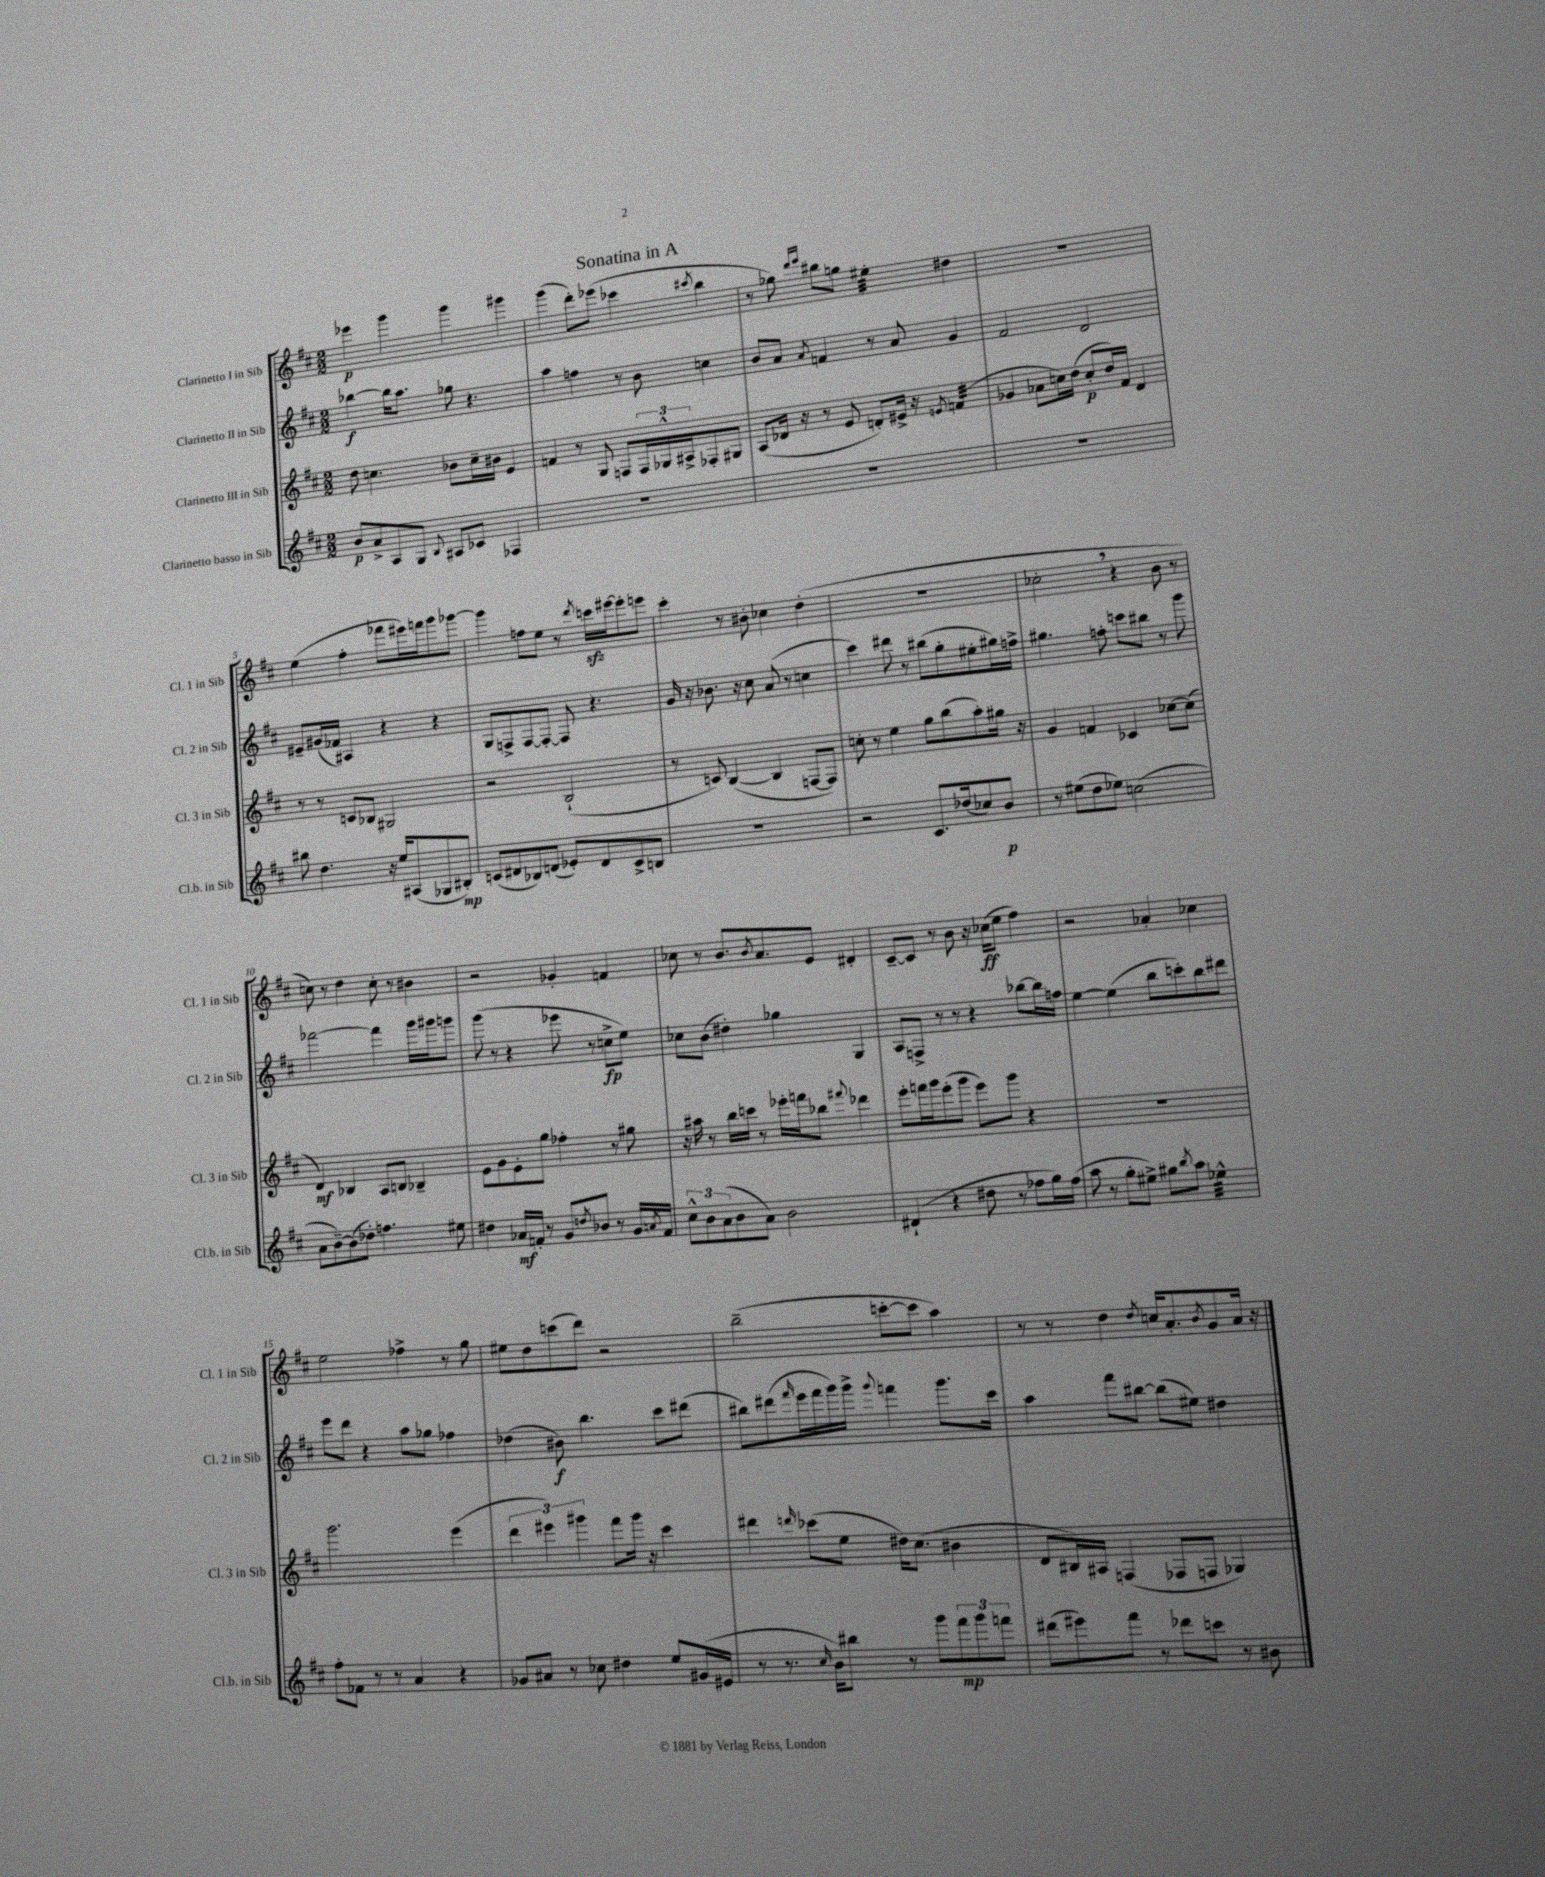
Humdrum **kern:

**kern	**kern	**kern	**kern
*staff4	*staff3	*staff2	*staff1
*clefG2	*clefG2	*clefG2	*clefG2
*k[f#c#]	*k[f#c#]	*k[f#c#]	*k[f#c#]
*M2/2	*M2/2	*M2/2	*M2/2
8b	8dd	[4bb-	4eee-
8a^	4.cc	.	.
8A	.	16bb-]	4ggg
.	.	8.aa	.
8G	.	.	.
8qqB	.	.	.
8A#	8b-	8gg-	4ggg
8c-	16cc~	4.r	.
.	16b#	.	.
4F-	4e	.	4ggg#
=	=	=	=
1r	4f	4aa	(4ggg
.	8r	4ff	8ddd')
.	8G	.	(8eee-
.	8F	8r	4ccc-
.	24F	8b	.
.	24G-^^	.	.
.	24A#^	.	.
.	.	.	8qccc#
.	8F-'	4cc	4bb
.	8G#	.	.
=	=	=	=
1r	(8A	8b	8r
.	16d-	8a	8gg-)
.	16r	.	.
.	.	.	16qqddd
.	.	8qa	16qqeee
.	8r	4f	8bb#
.	8e	.	8gg
.	8d')	8r	4ee#'
.	16e#^	8a	.
.	16r	.	.
.	8qe	.	.
.	(4f	4g	4dd#
=	=	=	=
1r	4g-	2f#	1r
.	8a-	.	.
.	16cc)	.	.
.	(16dd	.	.
.	8cc'	2d	.
.	16dd)	.	.
.	16f#	.	.
.	4d	.	.
=	=	=	=
8bb#	8r	8e#~	(4ee
4.dd	8r	(16g#	.
.	.	16f-)	.
.	8c	4A#	4ff#'
.	8B-	.	.
16r	2G#	4r	8fff-
16ee	.	.	.
(8A#	.	.	16eee#)
.	.	.	16fff
8G-	.	4r	8ggg
8B#')	.	.	[8ggg-
=	=	=	=
(8c	2r	8G	4ggg-]
8d#	.	8F^	.
8B-)	.	[8F	8ff
(8d	.	8F'_	8ee
8e-')	(2B`	8F]	8r
.	.	.	8qddd
8d	.	4.r	16ccc
.	.	.	[16eee#
8c^	.	.	8eee#']
8B	.	.	8eee
=	=	=	=
1r	8r	16g	4ccc#'
.	.	16r	.
.	8c)	8.b-	.
.	([4B	.	8r
.	.	16r	.
.	.	8cc#	8b#'
.	4B]	(8a	4cc-
.	.	8r	.
.	[8F	4cc	(4dd'
.	8F])	.	.
=	=	=	=
2r	8cc'	4ccc#)	1r
.	8r	.	.
.	4ee	8ddd#	.
.	.	8r	.
8.c#	8gg	(8bb#	.
.	(8bb	8gg'	.
(16dd-	.	.	.
8cc-)	8aa')	8ee#'	.
8b	16gg#	16gg#)	.
.	16r	16ff^	.
=	=	=	=
8r	4g	4.gg#	2cc-'
(8ee#	.	.	.
8dd	4f	.	.
8ee-)	.	8ff'	.
(2cc	4c-	8ccc	4r
.	.	8bb#	.
.	[8cc-	8r	8b
.	(8cc-]	8ggg	8r
=	=	=	=
8a	4d)	[2fff-	8cc)
[8b~)	.	.	8r
(8b]	4B-	.	4dd
8dd-')	.	.	.
4.ff	8A	4fff-]	8cc'
.	8B	.	8r
.	4B-~	16ggg	4b#
.	.	16ggg#	.
8ee#	.	8ggg	.
=	=	=	=
4dd#	8e	(8ggg	2r
.	8g	8r	.
16a-	8e'	4r	.
16f'	.	.	.
8r	8gg	.	.
8g	4ff-'	8eee-	4g-'
8qdd	.	.	.
8b-	.	8r	.
8r	8r	8cc^	4f
16g	8gg#	8ee)	.
8qa	.	.	.
16f	.	.	.
=	=	=	=
12cc#^^	16r	8cc-	8cc-
.	16aa#	.	.
12b	.	.	.
.	8r	(8b	8r
(12a	.	.	.
8b	16bb	4dd#')	8.b
.	16ccc	.	.
8a)	8r	.	.
.	.	.	8qb
.	.	.	8.a
2b	16eee-'	4gg-	.
.	16fff	.	.
.	8bb-	.	8e
.	8qqfff#	.	.
.	4ddd-	4G	4d#'
=	=	=	=
(4d#`	8eee'	8A	[8c#~
.	16fff	8F^	8c#]
.	16ggg	.	.
4r	(8eee'	8r	8r
.	8ggg	8r	8b
8dd#	8eee)	4r	16r
.	.	.	(16cc-
8r	8ggg	.	8ee
8ff-	4r	[8bb-	4ff#)
16gg)	.	16bb-]	.
(16ff-	.	16ff	.
=	=	=	=
8aa	1r	[4ee	2r
8r	.	.	.
8gg'	.	(4ee]	.
8ee#^)	.	.	.
8gg#	.	8bb	4a-'
8qbb	.	.	.
8aa	.	8ccc')	.
4ee-^^	.	8bb	4cc-
.	.	8ddd#	.
=	=	=	=
8ff#'	2.ggg	8eee	2ee
8f-	.	8ddd	.
8r	.	4r	.
8r	.	.	.
4a	.	8aa	4ff-^
.	.	8gg-	.
4r	(4eee	4ff-	8r
.	.	.	8gg
=	=	=	=
8g-	6ddd	(4dd-	8ee#
8a#	.	.	8dd
.	6eee#)	.	.
8r	.	8b#)	(8ccc
.	6ggg#	.	.
8cc-	.	4.bb	8ddd)
4dd#	8fff#	.	2r
.	16ggg#	.	.
.	16r	.	.
8ee	4ccc#	8ccc#	.
(16g#	.	(8ddd#	.
16e#	.	.	.
=	=	=	=
8r	4ddd#	8bb#)	(2bb~
8.r	.	(8ddd#	.
.	16qqddd	16qqfff#	.
.	(8ccc-	16eee	.
16qqcc#	.	.	.
16b)	.	16fff#	.
8bb#	8ee	16ggg)	.
.	.	16ggg^	.
.	.	8qqggg	.
8r	16dd#)	4fff	[8ccc'
.	(8.cc#	.	.
8ggg	.	.	8ccc]
12fff#	4b#	8.ggg	4aa)
12ggg	.	.	.
12fff	.	.	.
.	.	16ccc#	.
=	=	=	=
(8ddd#	8d	4aa	8r
8eee#)	16B#)	.	8r
.	16A#	.	.
8fff#	(4F	8fff#	4dd
8r	.	[8bb#	.
.	.	.	8qdd
8ddd-	8F-	(8bb#]	16cc
.	.	.	8.a'
8ccc	8F	8ee#)	.
.	.	.	8qb
8r	4G-)	4dd#	8g
8b#	.	.	16a
.	.	.	16r
==	==	==	==
*-	*-	*-	*-
